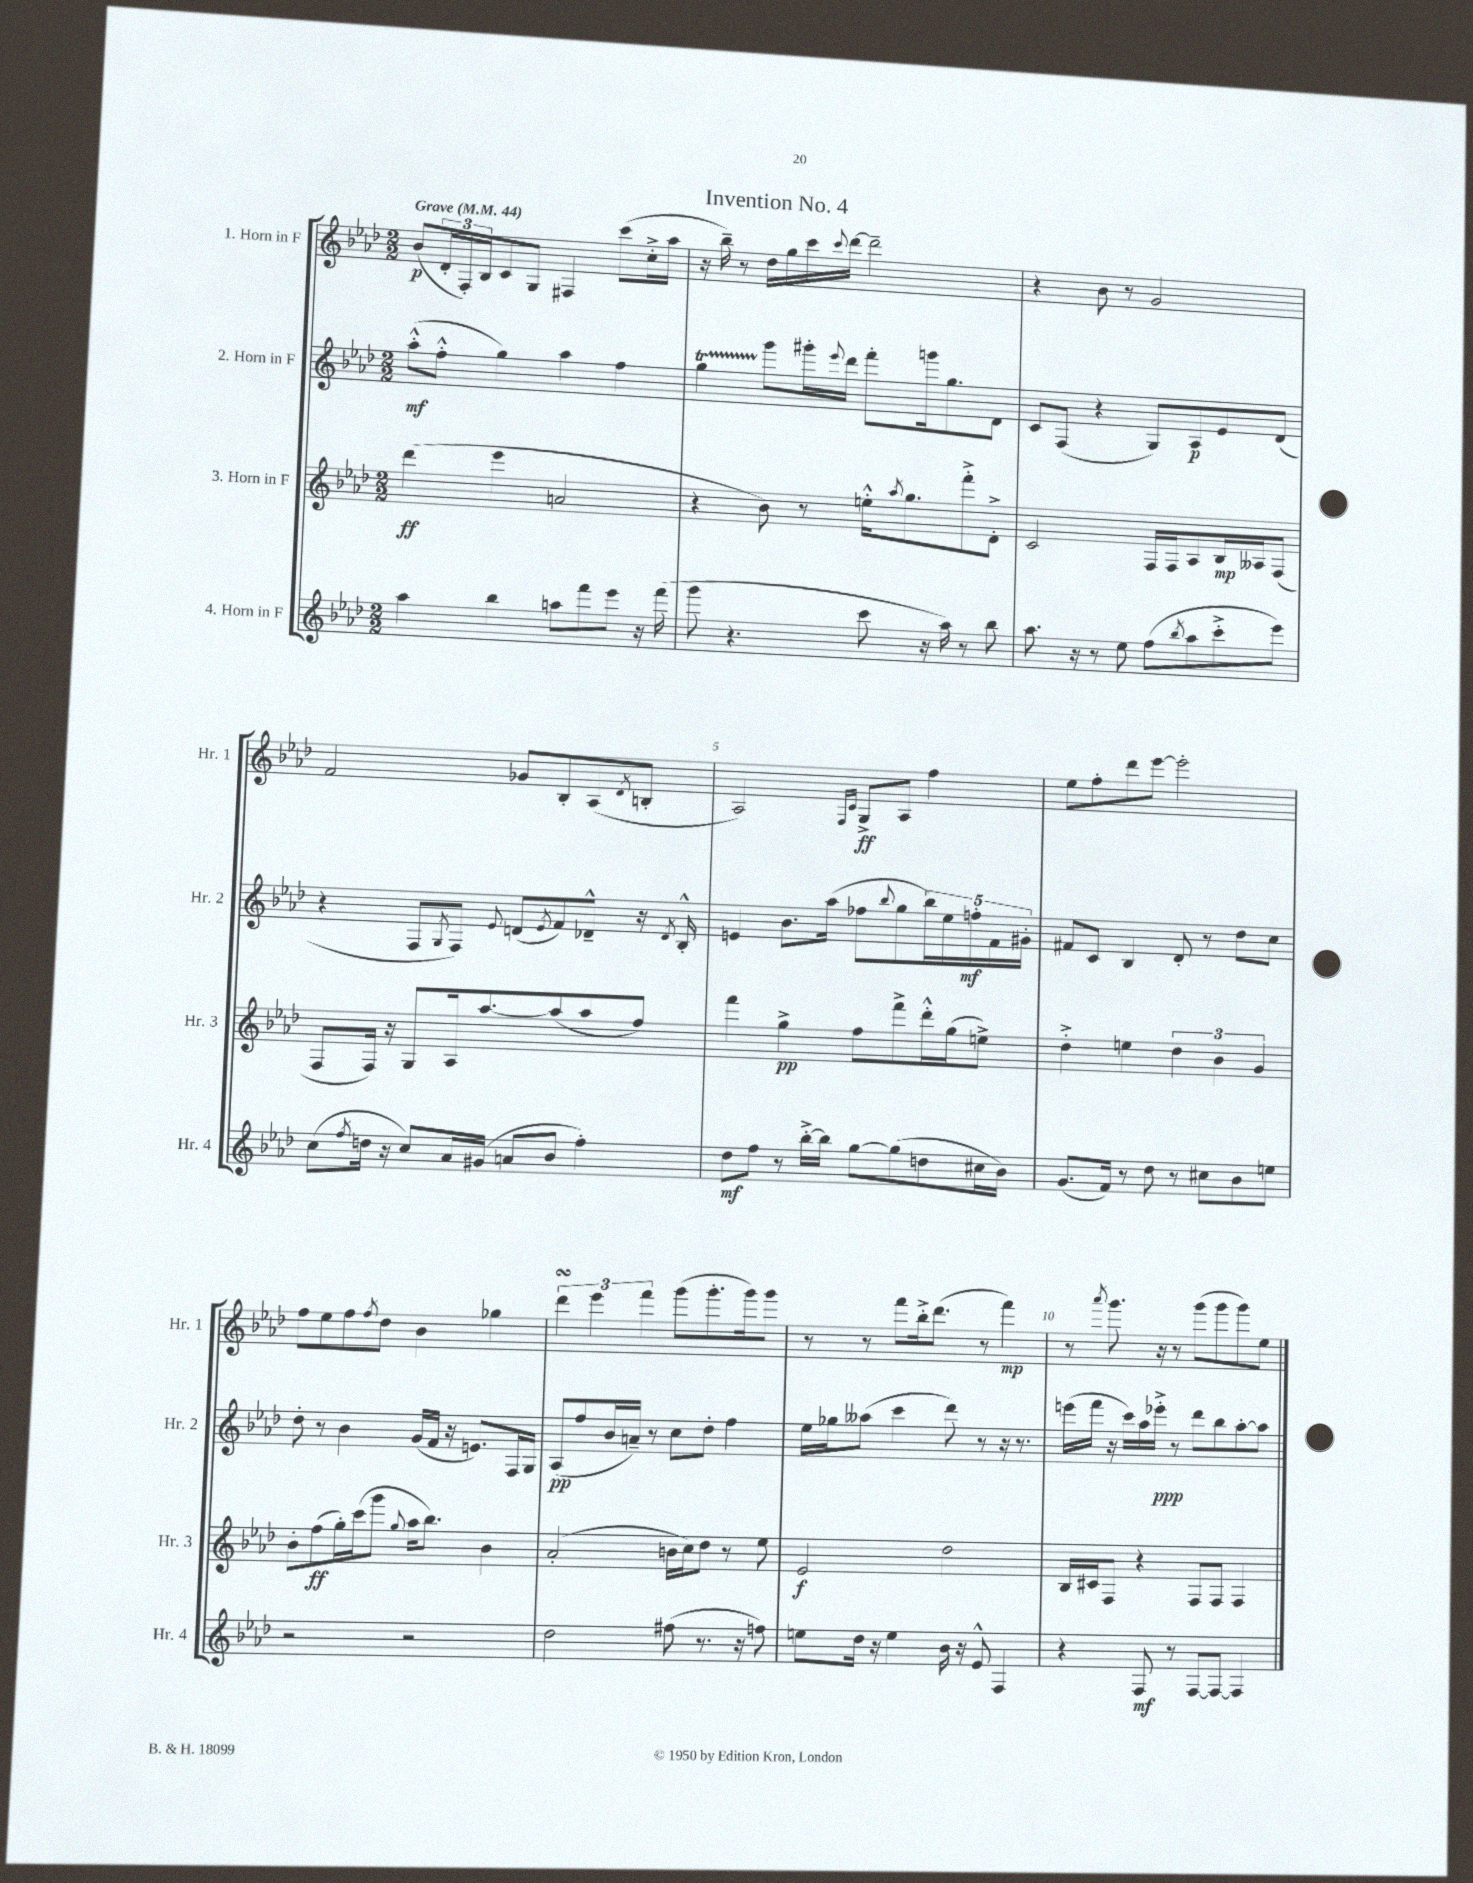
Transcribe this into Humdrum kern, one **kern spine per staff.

**kern	**kern	**kern	**kern
*staff4	*staff3	*staff2	*staff1
*clefG2	*clefG2	*clefG2	*clefG2
*k[b-e-a-d-]	*k[b-e-a-d-]	*k[b-e-a-d-]	*k[b-e-a-d-]
*M2/2	*M2/2	*M2/2	*M2/2
*MM44	*MM44	*MM44	*MM44
4aa-	(4ddd-	(8aa-'^^	(8b-
.	.	8ff'^^	24d-'
.	.	.	24F')
.	.	.	24B-
4bb-	4eee-	4gg)	8c
.	.	.	8G
8aa	2a	4aa-	4F#
8fff	.	.	.
8eee-	.	4ff	(8ccc
16r	.	.	16cc'^
(16fff	.	.	16aa-
=	=	=	=
8ggg	4r	4gg	16r
.	.	.	16bb-~)
4.r	.	.	8r
.	8b-)	8ggg	16dd-
.	.	.	16gg
.	8r	16ggg#'	16ccc
.	.	8qqeee-	8qqccc
.	.	16ddd-	[16ddd-
8ccc	16ee'^^	8fff'	2ddd-~]
.	8qaa-	.	.
.	8.gg	.	.
16r	.	16ggg	.
16aa-)	.	8.gg	.
8r	8fff'^	.	.
8bb-	8d-'^	8d-	.
=	=	=	=
8.aa-	2c	8c	4r
.	.	(8F	.
16r	.	.	.
8r	.	4r	8b-
8ee-	.	.	8r
(8ff	16F	8G)	2g
.	16F	.	.
8qbb-	.	.	.
8aa-	8A-	8A-	.
8ccc'^	16B-	8e-	.
.	16A--	.	.
8eee-)	(8F	(8d-	.
=	=	=	=
(8cc	8F	4r	2f
8qff	.	.	.
16dd	16F)	.	.
16r	16r	.	.
8cc)	8G	8F	.
.	.	8qG	.
16a-	16A-	8F)	.
(16g#	[8.aa-	.	.
.	.	8qqe-	.
8a	.	(8d	8g-
.	.	8qe-	.
8b-	(8aa-]	8f)	8B-'
4ff')	8aa-	8d-~^^	(8A-
.	.	.	8qd-
.	8ff)	16r	8B'
.	.	8qd-	.
.	.	16B-'^^	.
=	=	=	=
8dd-	4fff	4e	2A-)
8ff	.	.	.
8r	4gg^	8.b-	.
[16bb-'^	.	.	.
16bb-]	.	(16aa-	.
.	.	.	16qqF
.	.	.	16qqc
[8gg	8ff	8ff-	8G^
.	.	8qqbb-	.
(8gg]	8fff^	8gg	8A-
8dd	16ddd-'^^	20bb-)	4ff
.	.	20ee-	.
.	(16gg	.	.
.	.	20ff'	.
16cc#	8ee^)	.	.
.	.	20f	.
16b-)	.	.	.
.	.	20g#'	.
=	=	=	=
(8.g	4dd-'^	8f#	8ee-
.	.	8c	8ff'
16f)	.	.	.
8r	4ee	4B-	8ddd-
8dd-	.	.	[8eee-
8r	6dd-	8d-'	2eee-']
8cc#	.	8r	.
.	6b-	.	.
8b-	.	8dd-	.
.	6g	.	.
8ee	.	8cc	.
=	=	=	=
2r	8b-'	8dd-'	8ff
.	(8ff	8r	8ee-
.	16gg')	4b-	8ff
.	(16ccc	.	.
.	.	.	8qff
.	8ggg	.	8dd-
.	8qqgg	.	.
2r	16aa-	(16g	4b-
.	8.bb-)	16f	.
.	.	16r	.
.	.	8.e)	.
.	4b-	.	4gg-
.	.	16F	.
.	.	16G	.
=	=	=	=
2dd-	(2a-'	(8A-	6ddd-
.	.	8ff	.
.	.	.	6eee-
.	.	16b-	.
.	.	16a~)	.
.	.	.	6fff
.	.	8r	.
(8ff#	16b	8cc	(8ggg
.	16cc)	.	.
8.r	8dd-	8dd-'	8.ggg'
.	8r	4ff	.
16r	.	.	16ggg)
8ff)	8ee-	.	8ggg
=	=	=	=
8ee	2e-	16ee-	8r
.	.	16gg-	.
16dd-	.	(8aa--	8r
16r	.	.	.
4ee	.	4ccc	8fff
.	.	.	16bb-'^
.	.	.	(8.ddd-
16b-	2dd-	8ddd-)	.
16r	.	.	.
8e-^^	.	8r	8r
4F	.	16r	4fff)
.	.	8.r	.
=	=	=	=
4r	16B-	(16eee	8r
.	16c#	16fff	.
.	.	.	8qaaa-
.	8F	16r	8.ggg
.	.	16ccc)	.
8F	4r	16aa-	.
.	.	16eee-'^	16r
8r	.	8r	8r
[8F	8F	8ddd-	(8ggg
8F_	8F	8bb-	8ggg
4F]	4F	[8aa-'	8ggg)
.	.	8aa-]	8ee-
==	==	==	==
*-	*-	*-	*-
